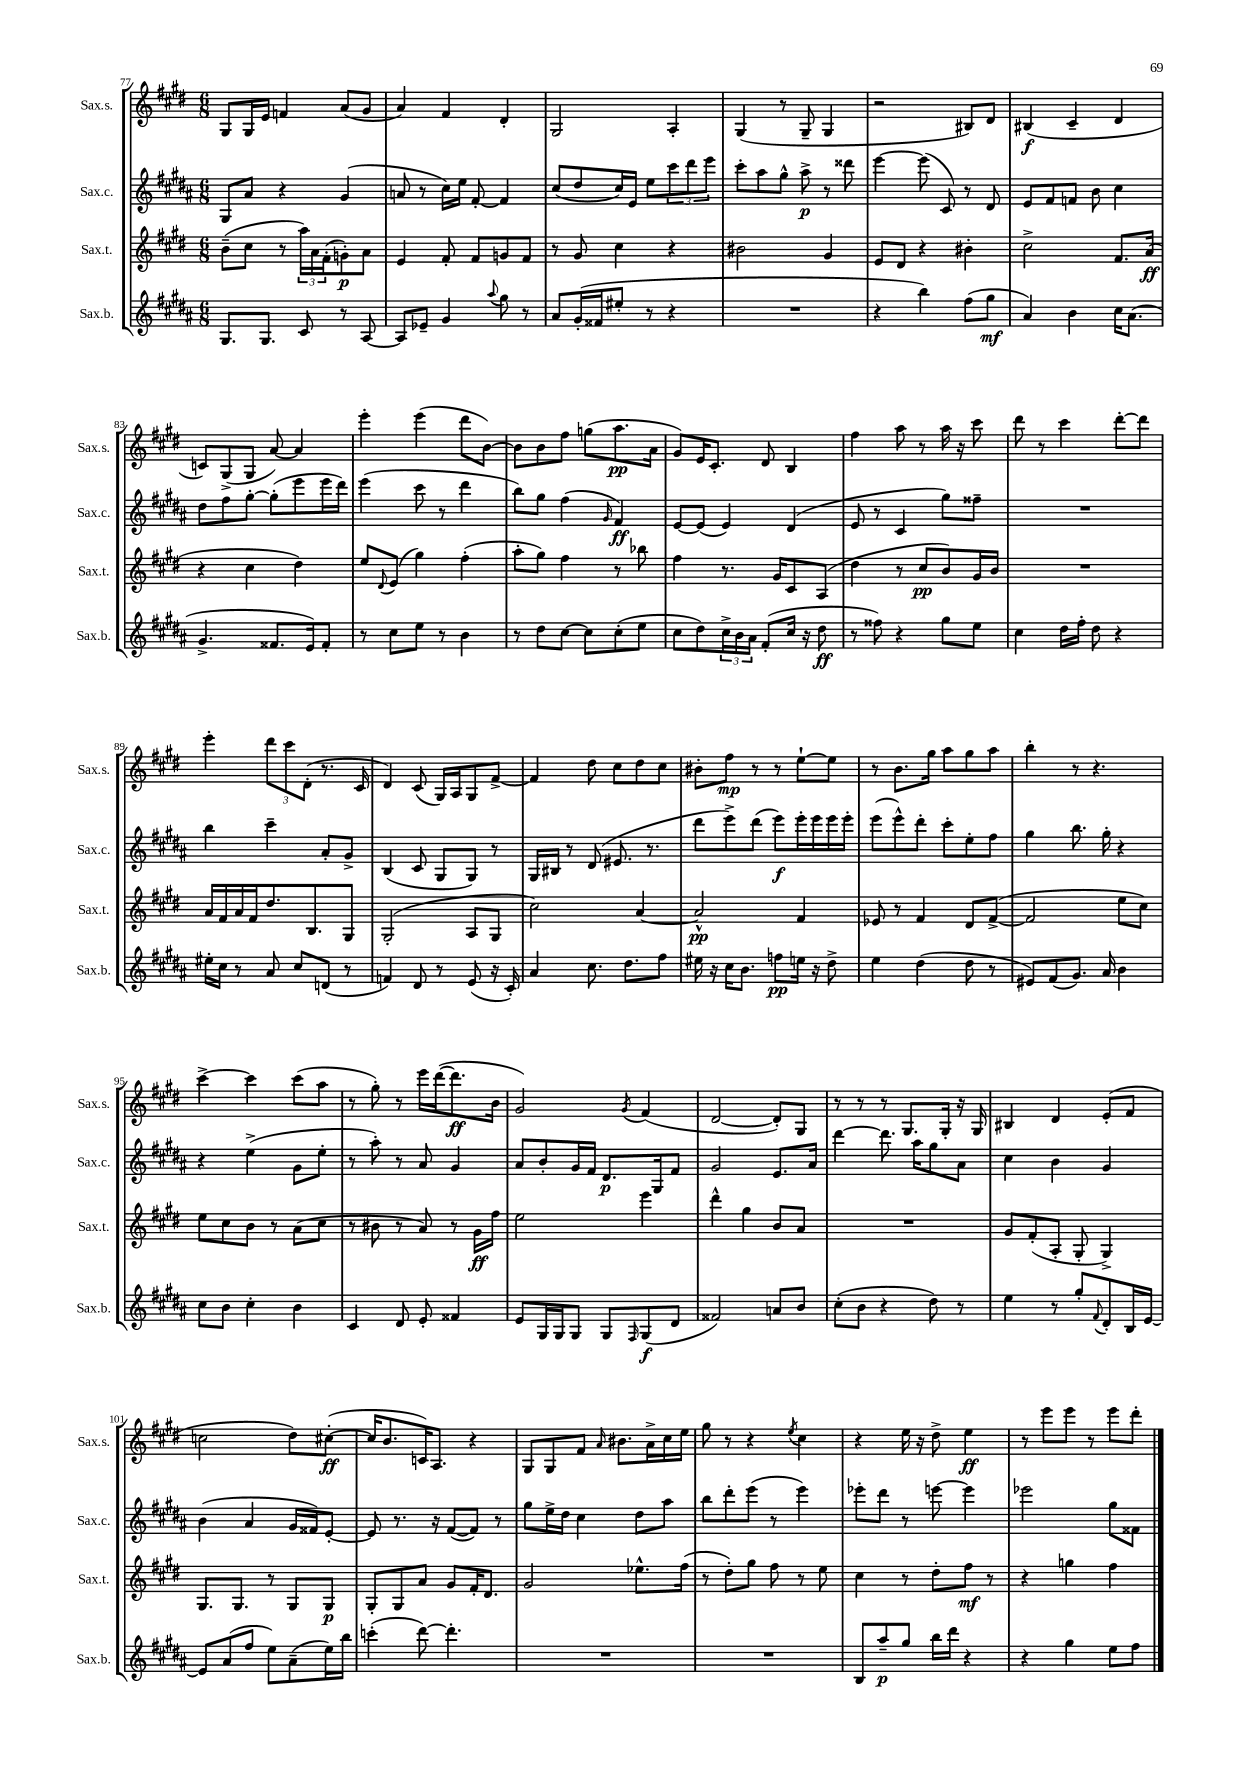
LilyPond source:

<<
\new StaffGroup <<
\new Staff = "s0" \with { instrumentName = "Sax.s." shortInstrumentName = "Sax.s." } {
    \clef treble \key e \major \numericTimeSignature \time 6/8
    gis8 gis16 e'16 f'4 a'8( gis'8 |
    a'4) fis'4 dis'4-. |
    gis2 a4-. |
    gis4( r8 gis8-- gis4 |
    r2 bis8) dis'8 |
    bis4\f( cis'4-- dis'4 |
    c'8) gis8->( gis8 a'8~) a'4 |
    e'''4-. e'''4( dis'''8 b'8~) |
    b'8 b'8 fis''8 g''8( a''8.\pp a'16 |
    gis'8) e'16 cis'8.-. dis'8 b4 |
    fis''4 a''8 r8 a''16 r16 cis'''8 |
    dis'''8 r8 cis'''4 dis'''8~-. dis'''8 |
    e'''4-. \tuplet 3/2 { dis'''8 cis'''8 dis'8-.( } r8. cis'16 |
    dis'4) cis'8( gis16) a16 gis8 fis'8~-> |
    fis'4 dis''8 cis''8 dis''8 cis''8 |
    bis'8-. fis''8\mp r8 r8 e''8~-! e''8 |
    r8 b'8. gis''16 a''8 gis''8 a''8 |
    b''4-. r8 r4. |
    cis'''4~-> cis'''4 cis'''8( a''8 |
    r8 gis''8-.) r8 e'''16 dis'''16~( dis'''8.\ff b'16 |
    gis'2) \acciaccatura { gis'8 } fis'4( |
    dis'2~ dis'8-.) gis8 |
    r8 r8 r8 gis8. gis16-. r16 gis16 |
    bis4 dis'4 e'8-.( fis'8 |
    c''2 dis''8) cis''8~-.\ff( |
    cis''16 b'8. c'16) a8. r4 |
    gis8 gis8 fis'8 \grace { a'16 } bis'8. a'16-> cis''16 e''16 |
    gis''8 r8 r4 \acciaccatura { e''8 } cis''4 |
    r4 e''16 r16 dis''8-> e''4\ff |
    r8 e'''8 e'''8 r8 e'''8 dis'''8-. \bar "|." |
}
\new Staff = "s1" \with { instrumentName = "Sax.c." shortInstrumentName = "Sax.c." } {
    \clef treble \key b \major \numericTimeSignature \time 6/8
    gis8 ais'8 r4 gis'4( |
    a'8 r8 cis''16) e''16 fis'8~-. fis'4 |
    cis''8( dis''8 cis''16) e'16 e''8 \tuplet 3/2 { cis'''8 dis'''8 e'''8 } |
    cis'''8-. ais''8 gis''8-^ ais''8->\p r8 disis'''8 |
    e'''4~ e'''8( cis'8) r8 dis'8 |
    e'8 fis'8 f'8 b'8 cis''4 |
    dis''8 fis''8 gis''8~-. gis''8-.( e'''8 e'''16 dis'''16) |
    e'''4( cis'''8 r8 dis'''4 |
    b''8) gis''8 fis''4( \grace { gis'16 } fis'4\ff) |
    e'8~ e'8( e'4) dis'4( |
    e'8 r8 cis'4 gis''8) fisis''8-- |
    R2. |
    b''4 cis'''4-- ais'8-. gis'8-> |
    b4( cis'8 gis8 gis8) r8 |
    gis16 bis16 r8 dis'8( eis'8. r8. |
    dis'''8 e'''8->) dis'''8( e'''8\f) e'''16-. e'''16 e'''16 e'''16-. |
    e'''8( e'''8-^) dis'''8-. cis'''8-. e''8-. fis''8 |
    gis''4 b''8. gis''16-. r4 |
    r4 e''4->( gis'8 e''8-. |
    r8 ais''8-.) r8 ais'8 gis'4 |
    ais'8 b'8-. gis'16 fis'16 dis'8.\p gis16 fis'8 |
    gis'2 e'8. ais'16 |
    dis'''4~ dis'''8. ais''16 gis''8 ais'8 |
    cis''4 b'4 gis'4 |
    b'4( ais'4 gis'16 fisis'16) e'8~-. |
    e'8 r8. r16 fis'8~( fis'8) r8 |
    gis''8 e''16-> dis''16 cis''4 dis''8 ais''8 |
    b''8 dis'''8-. e'''8( r8 e'''4) |
    ees'''8-. dis'''8 r8 e'''8~ e'''4 |
    ees'''2 gis''8 fisis'8 \bar "|." |
}
\new Staff = "s2" \with { instrumentName = "Sax.t." shortInstrumentName = "Sax.t." } {
    \clef treble \key e \major \numericTimeSignature \time 6/8
    b'8--( cis''8 r8 \tuplet 3/2 { a''16) a'16 fis'16-.( } g'8-.\p) a'8 |
    e'4 fis'8-. fis'8 g'8 fis'8 |
    r8 gis'8 cis''4 r4 |
    bis'2 gis'4 |
    e'8 dis'8 r4 bis'4-. |
    cis''2-> fis'8. a'16\ff( |
    r4 cis''4 dis''4) |
    e''8 \appoggiatura { dis'8 } e'8( gis''4) fis''4-.( |
    a''8-. gis''8) fis''4 r8 bes''8 |
    fis''4 r8. gis'16 cis'8 a8( |
    dis''4 r8 cis''8\pp b'8) gis'16 b'16 |
    R2. |
    a'16 fis'16 a'16 fis'16 dis''8. b8. gis8 |
    gis2-.( a8 gis8 |
    cis''2) a'4~ |
    a'2-^\pp fis'4 |
    ees'8 r8 fis'4 dis'8 fis'8~->( |
    fis'2 e''8 cis''8) |
    e''8 cis''8 b'8 r8 a'8( cis''8 |
    r8 bis'8 r8 a'8) r8 gis'16\ff fis''16 |
    e''2 e'''4 |
    dis'''4-^ gis''4 b'8 a'8 |
    R2. |
    gis'8 fis'8-.( a8-. gis8-. gis4->) |
    gis8. gis8. r8 gis8 gis8\p |
    gis8-. gis8 a'8 gis'8 fis'16-. dis'8. |
    gis'2 ees''8.-^ fis''16( |
    r8 dis''8-.) gis''8 fis''8 r8 e''8 |
    cis''4 r8 dis''8-. fis''8\mf r8 |
    r4 g''4 fis''4 \bar "|." |
}
\new Staff = "s3" \with { instrumentName = "Sax.b." shortInstrumentName = "Sax.b." } {
    \clef treble \key b \major \numericTimeSignature \time 6/8
    gis8. gis8. cis'8 r8 ais8~ |
    ais8 ees'8-- gis'4 \appoggiatura { ais''8 } gis''8 r8 |
    ais'8 gis'16-.( fisis'16 eis''8-. r8 r4 |
    R2. |
    r4 b''4) fis''8( gis''8\mf |
    ais'4) b'4 cis''16 ais'8.( |
    gis'4.-> fisis'8. e'16) fisis'8-. |
    r8 cis''8 e''8 r8 b'4 |
    r8 dis''8 cis''8~ cis''8 cis''8-.( e''8 |
    cis''8 dis''8) \tuplet 3/2 { cis''16-> b'16 ais'16 } fis'8-.( cis''16 r16 dis''8\ff |
    r8 fisis''8) r4 gis''8 e''8 |
    cis''4 dis''16 fis''16-. dis''8 r4 |
    eis''16-. cis''16 r8 ais'8 cis''8 d'8( r8 |
    f'4) dis'8 r8 e'8( r16 cis'16-.) |
    ais'4 cis''8. dis''8. fis''8 |
    eis''16 r16 cis''16 b'8. f''8\pp e''16 r16 dis''8-> |
    e''4 dis''4( dis''8 r8 |
    eis'8) fis'8( gis'8.) ais'16 b'4 |
    cis''8 b'8 cis''4-. b'4 |
    cis'4 dis'8 e'8-. fisis'4 |
    e'8 gis16 gis16 gis8 gis8 \grace { fis16 } gis8\f( dis'8 |
    fisis'2) a'8 b'8 |
    cis''8-.( b'8 r4 dis''8) r8 |
    e''4 r8 gis''8-. \appoggiatura { fis'8 } dis'8-. b16 e'16~ |
    e'8 ais'8( fis''8 e''8) ais'8--( e''16) b''16 |
    c'''4-.( dis'''8~) dis'''4.-. |
    R2. |
    R2. |
    b8 ais''8--\p gis''8 b''16 dis'''16 r4 |
    r4 gis''4 e''8 fis''8 \bar "|." |
}
>>
>>
\layout { \context { \Score currentBarNumber = #77 } }
